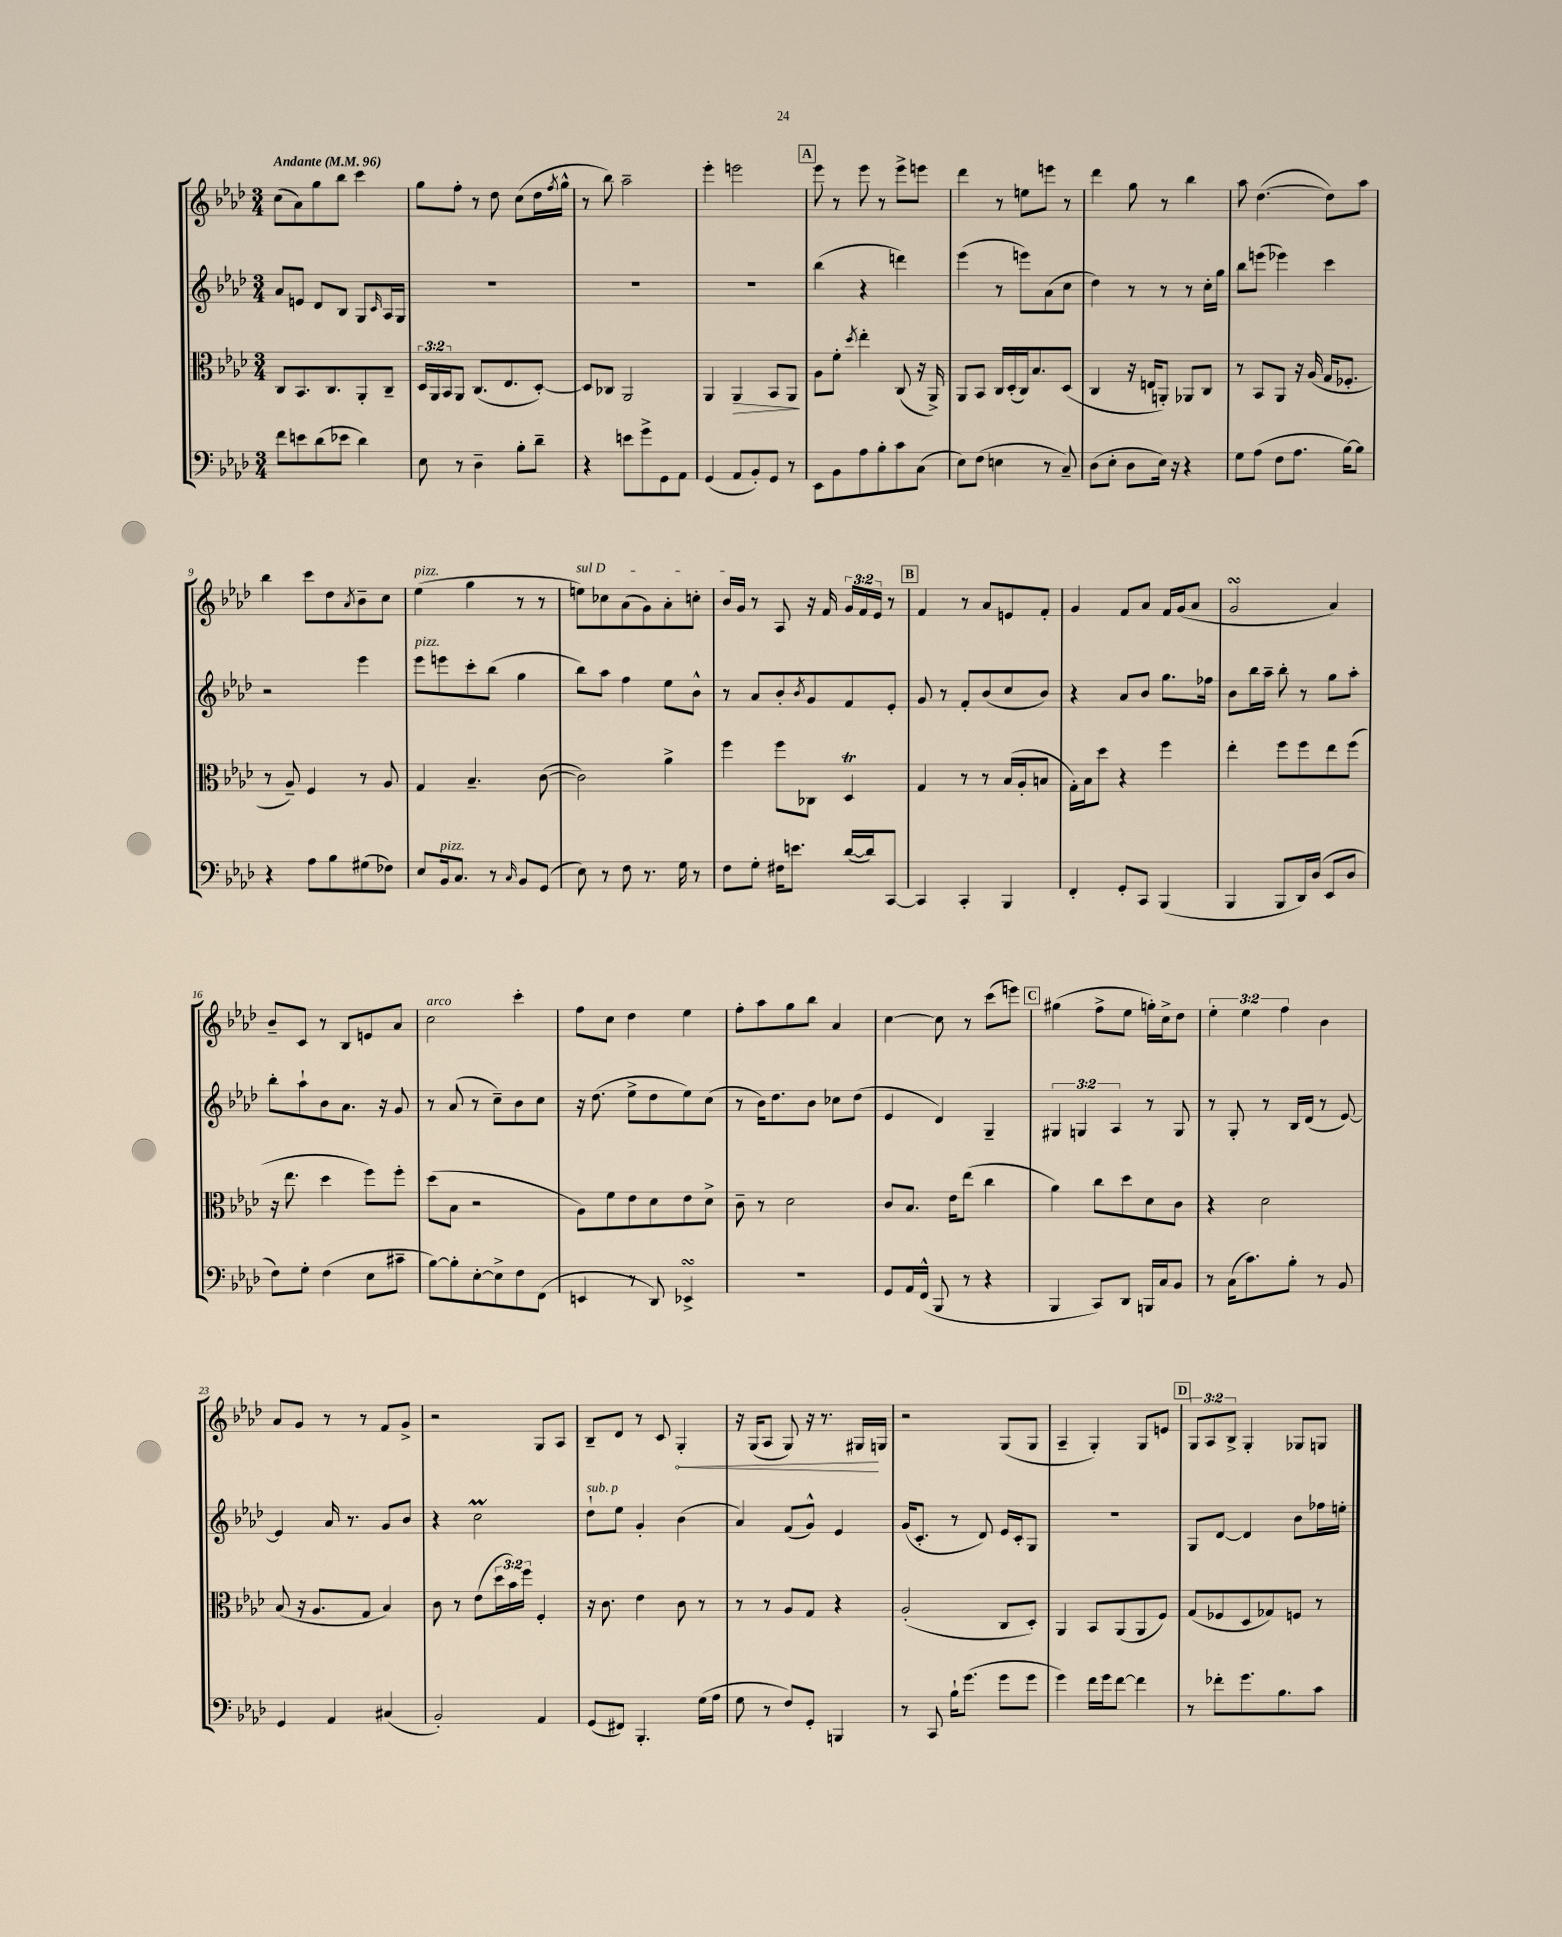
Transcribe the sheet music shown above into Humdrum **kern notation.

**kern	**kern	**kern	**kern
*staff4	*staff3	*staff2	*staff1
*clefF4	*clefC3	*clefG2	*clefG2
*k[b-e-a-d-]	*k[b-e-a-d-]	*k[b-e-a-d-]	*k[b-e-a-d-]
*M3/4	*M3/4	*M3/4	*M3/4
*MM96	*MM96	*MM96	*MM96
8f	8C	8a-	(8cc
8e	8.BB-	8e	8a-)
(8d-	.	8d-	8gg
.	8.C	.	.
8e-	.	8B-	8bb-
4d-)	8AA-'	8G	4ccc
.	.	16qqc	.
.	8C~	16A-	.
.	.	16G	.
=	=	=	=
8E-	24D-	2.r	8gg
.	24AA-	.	.
.	24BB-	.	.
8r	8AA-	.	8ff'
4D-~	(8.C	.	8r
.	.	.	8dd-
.	8.E-	.	.
8B-'	.	.	(8cc
8d-~	[8D-')	.	16dd-
.	.	.	8qff
.	.	.	16gg^^
=	=	=	=
4r	8D-]	2.r	8r
.	8C-	.	8bb-)
8e	2AA-	.	2aa-~
8g^	.	.	.
8GG	.	.	.
8AA-	.	.	.
=	=	=	=
(4GG	4AA-	2.r	4eee-'
8AA-	4AA-	.	2eee
8BB-')	.	.	.
8GG	8BB-	.	.
8r	8AA-	.	.
=	=	=	=
8EE-	8A-	(4bb-	8eee-
8BB-	8f'	.	8r
.	8qdd-	.	.
8A-	4ee-'	4r	8eee-
8B-'	.	.	8r
8c	(8C	4ddd)	8eee-^
(8C	16r	.	8eee
.	16AA-^)	.	.
=	=	=	=
8E-)	8AA-	(4eee-	4ddd-
(8F	8BB-	.	.
4E	16C	8r	8r
.	(16D-'	.	.
.	16C)	8eee)	8ee
.	8.B-	.	.
8r	.	(8a-	8eee
8C~)	(8D-	8cc	8r
=	=	=	=
(8D-	4C	4dd-)	4ddd-
8E-'	.	.	.
8D-	16r	8r	8gg
.	16E	.	.
16E-)	8AA')	8r	8r
16r	.	.	.
4r	8AA-	8r	4bb-
.	8C	16cc'	.
.	.	16gg	.
=	=	=	=
8G	8r	8bb-	8aa-
(8A-	8BB-	(8eee	([4.dd-
8F	8AA-	4eee-)	.
8.A-	16r	.	.
.	(16A-	.	.
.	16G	4ccc	8dd-])
[16B-)	8.F-'	.	.
8B-]	.	.	8aa-
=	=	=	=
4r	8r	2r	4bb-
.	8A-~)	.	.
8A-	4F	.	8ccc
8B-	.	.	8dd-
.	.	.	8qa-
(8G#	8r	4eee-	8b-~
8F-)	8A-	.	8cc
=	=	=	=
8E-	4G	8eee-	(4ee-
16BB-	.	8eee	.
8.C	.	.	.
.	4.B-~	8ccc'	4gg
8r	.	(8bb-	.
16qqC	.	.	.
8BB-	.	4gg	8r
(8GG	([8c	.	8r
=	=	=	=
8E-)	2c])	8bb-)	8ee)
8r	.	8aa-	8cc-
8F	.	4ff	(8a-
8.r	.	.	8g)
.	4a-^	8ee-	8a-'
16G	.	.	.
8r	.	8b-^^	8cc'
=	=	=	=
8F	4ff	8r	16b-
.	.	.	16g
8G'	.	8a-	8r
16F#	8ff	8b-'	8A-
8.e	.	.	.
.	.	8qb-	.
.	8C-	8g	16r
.	.	.	16f
([16d-	4D-	8f	24g
.	.	.	24f
16d-])	.	.	.
.	.	.	24e-
[8CC	.	8e-'	8r
=	=	=	=
4CC]	4G	8g	4f
.	.	8r	.
4CC'	8r	8f'	8r
.	8r	(8b-	8a-
4BBB-	(16B-	8cc	8e
.	16A-'	.	.
.	8B	8b-)	8f'
=	=	=	=
4FF'	16G')	4r	4g
.	16B-	.	.
.	8dd-	.	.
8GG'	4r	8a-	8f
8CC	.	8b-	8a-
(4BBB-	4ff	8.gg	16f
.	.	.	(16g
.	.	.	8a-
.	.	16ff-	.
=	=	=	=
4BBB-	4ee-'	8b-	2g
.	.	16bb-	.
.	.	16aa-~	.
8BBB-	8ff	8bb-'	.
16DD-)	8ff	8r	.
(16D-	.	.	.
8EE-	8ee-	8gg	4a-)
8D-	(8ff	8aa-'	.
=	=	=	=
8F)	16r	8bb-'	8b-~
.	8.ee-	.	.
8G'	.	8aa-`	8c
(4F	4dd-	8b-	8r
.	.	8.a-	8B-
8E-	8ff)	.	8e
.	.	16r	.
8c#~	8ff'	8g	8a-
=	=	=	=
[8B-)	(8dd-	8r	2cc
8B-']	8B-	(8a-	.
[8E-'	2r	8r	.
8E-^]	.	8cc~)	.
8F	.	8b-	4ccc'
(8FF	.	8cc	.
=	=	=	=
4EE	8A-)	16r	8ff
.	.	(8.dd-	.
.	8f	.	8cc
8r	8e-	8ee-^	4dd-
8DD-)	8d-	8dd-	.
4EE-^	8e-	8ee-)	4ee-
.	8d-^	(8cc	.
=	=	=	=
2.r	8c~	8r	8ff'
.	8r	16b-)	8aa-
.	.	8.dd-	.
.	2d-	.	8gg
.	.	8b-	8bb-
.	.	8cc-	4a-
.	.	(8dd-	.
=	=	=	=
8GG	8c	4e-	[4cc
16AA-	8.B-	.	.
(16FF^^	.	.	.
8BBB-	.	4d-)	8cc]
.	16e-	.	.
8r	(8ee-	.	8r
4r	4cc	4G~	(8ccc
.	.	.	8eee)
=	=	=	=
4BBB-	4a-)	6G#	(4gg#
.	.	6G	.
8CC)	8cc	.	8ff^
.	.	6A-	.
8DD-	8dd-	.	8ee-
16BBB	8d-	8r	16gg')
16C	.	.	16cc^
8BB-	8c	8G	8dd-
=	=	=	=
8r	4r	8r	6ee-'
(16C	.	8G'	.
.	.	.	6ee-
8.c)	.	.	.
.	2d-	8r	.
.	.	.	6ff
8B-'	.	16B-	.
.	.	(16d-	.
8r	.	8r	4b-
8BB-	.	[8e-)	.
=	=	=	=
4GG	(8B-	4e-]	8a-
.	16r	.	8g
.	8.A-	.	.
4AA-	.	16a-	8r
.	.	8.r	.
.	8G	.	8r
(4C#	4B-)	8g	8f
.	.	8b-	8g^
=	=	=	=
2BB-')	8c	4r	2r
.	8r	.	.
.	(8e-	2cc	.
.	24dd-	.	.
.	24b-)	.	.
.	24ff	.	.
4AA-	4F'	.	8G
.	.	.	8A-
=	=	=	=
(8GG	16r	8dd-`	8B-~
.	8.c	.	.
8FF#)	.	8ee-	8d-
4.BBB-'	4e-	4g'	8r
.	.	.	8c
.	8c	(4b-	4G'
(16G	8r	.	.
16A-	.	.	.
=	=	=	=
8G	8r	4a-)	16r
.	.	.	(16G
8r	8r	.	8A-
8F)	8A-	(8f	8G)
8GG'	8G	8g^^)	16r
.	.	.	8.r
4BBB	4r	4e-	.
.	.	.	16G#
.	.	.	16G
=	=	=	=
8r	(2A-'	(16g	2r
.	.	8.c'	.
8CC	.	.	.
16B-`	.	8r	.
(8.g	.	.	.
.	.	8d-)	.
8g	8C	16e-	(8G
.	.	16c'	.
8g	8D-')	8G	8G
=	=	=	=
4g)	4AA-	2.r	4A-~
16f	8BB-	.	4G')
16g	.	.	.
[8f	(8AA-	.	.
4f]	8AA-	.	8G
.	8F)	.	8e
=	=	=	=
8r	(8G	8G	12G
.	.	.	12A-
8f-'	8F-	[8d-	.
.	.	.	12B-^
8.g	8D-	4d-]	4G'
.	8G-)	.	.
8.B-	.	.	.
.	8F	8b-	8G-
8c	8r	16ff-	8G
.	.	16ee'	.
==	==	==	==
*-	*-	*-	*-
